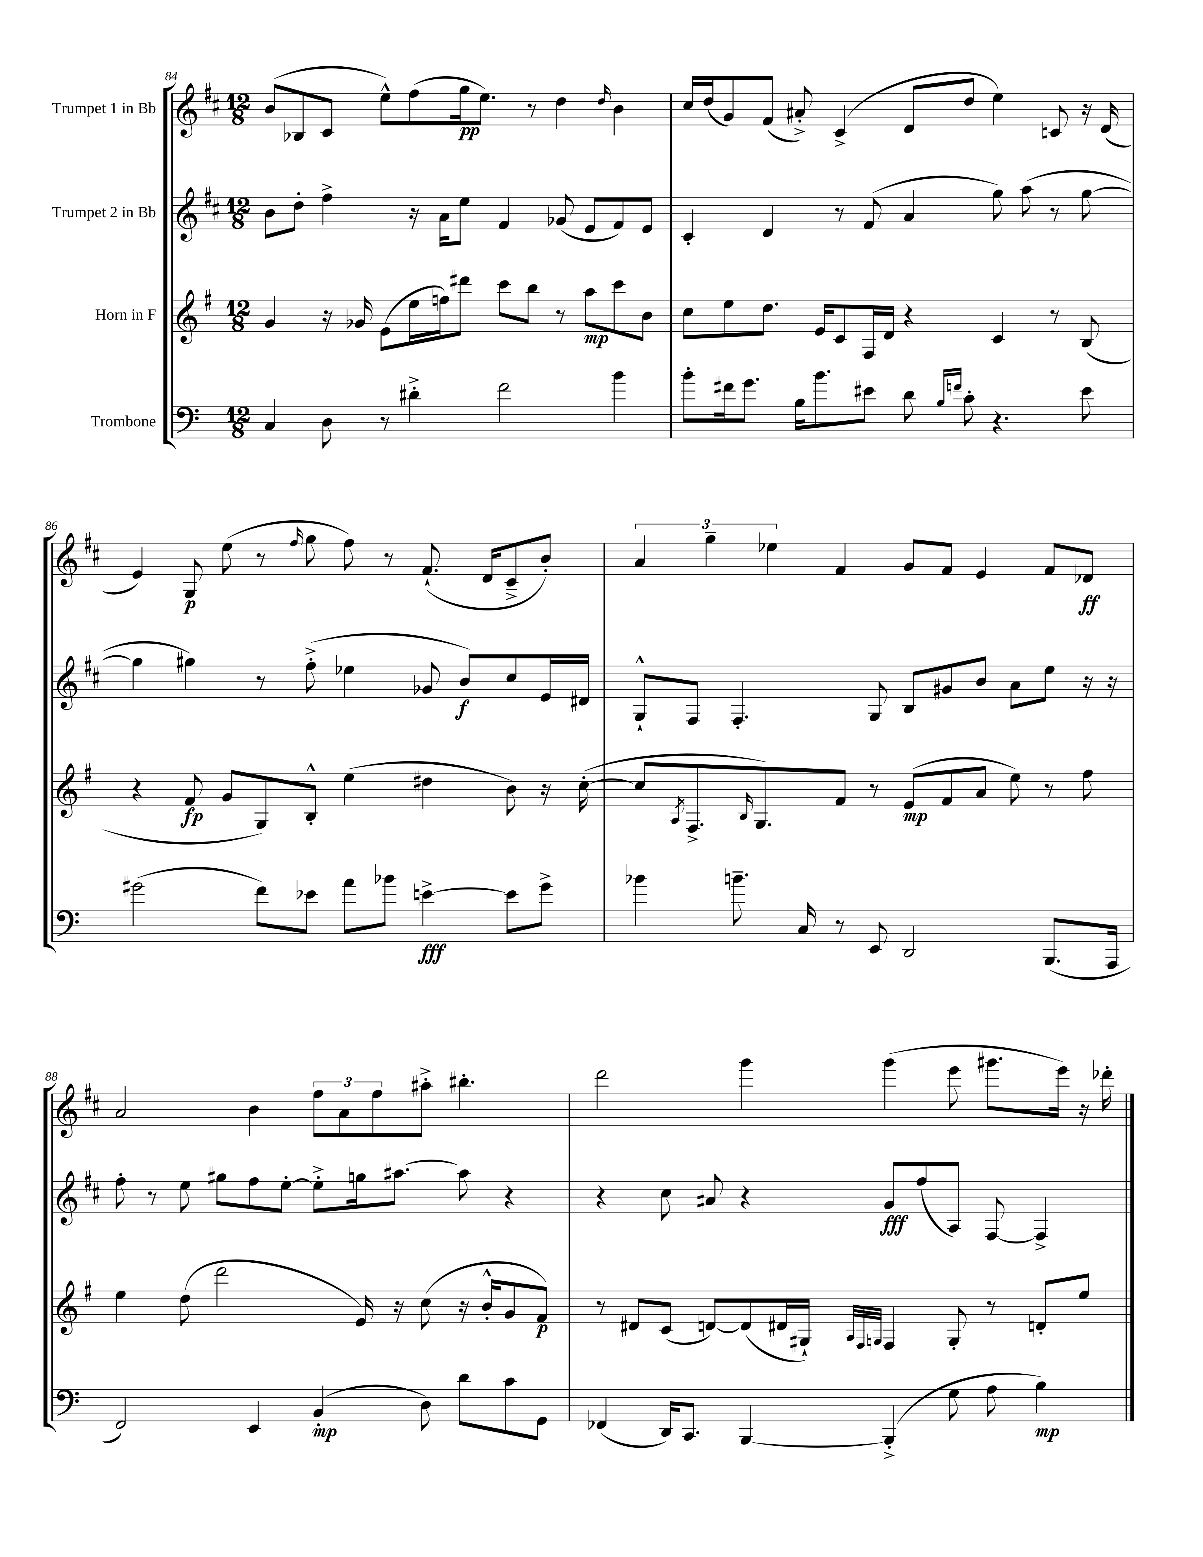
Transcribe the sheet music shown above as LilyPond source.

<<
\new StaffGroup <<
\new Staff = "s0" \with { instrumentName = "Trumpet 1 in Bb" } {
    \clef treble \key d \major \numericTimeSignature \time 12/8
    b'8( bes8 cis'8 e''8-^) fis''8( g''16\pp e''8.) r8 d''4 \grace { d''16 } b'4 |
    cis''16 d''16( g'8) fis'8( ais'8-.->) cis'4->( d'8 d''8 e''4) c'8 r16 d'16( |
    e'4) g8\p e''8( r8 \grace { fis''16 } g''8 fis''8) r8 fis'8.-!( d'16 cis'8---> b'8-.) |
    \tuplet 3/2 { a'4 g''4-- ees''4 } fis'4 g'8 fis'8 e'4 fis'8 des'8\ff |
    a'2 b'4 \tuplet 3/2 { fis''8 a'8 fis''8 } ais''8-.-> bis''4.-. |
    d'''2 g'''4 g'''4( e'''8 gis'''8. e'''16) r16 des'''16-. \bar "|." |
}
\new Staff = "s1" \with { instrumentName = "Trumpet 2 in Bb" } {
    \clef treble \key d \major \numericTimeSignature \time 12/8
    b'8 d''8-. fis''4-> r16 a'16 e''8 fis'4 ges'8( e'8 fis'8) e'8 |
    cis'4-. d'4 r8 fis'8( a'4 g''8) a''8( r8 g''8~ |
    g''4 gis''4) r8 fis''8-.->( ees''4 ges'8 b'8\f) cis''8 e'16 dis'16 |
    g8-!-^ fis8 fis4.-. g8 b8 gis'8 b'8 a'8 e''8 r16 r16 |
    fis''8-. r8 e''8 gis''8 fis''8 e''8~-. e''8-.-> g''16 ais''8.~ ais''8 r4 |
    r4 cis''8 ais'8 r4 g'8\fff fis''8( a8) fis8~ fis4-> \bar "|." |
}
\new Staff = "s2" \with { instrumentName = "Horn in F" } {
    \clef treble \key g \major \numericTimeSignature \time 12/8
    g'4 r16 ges'16 e'8( e''16 f''16) dis'''8 c'''8 b''8 r8 a''8\mp c'''8 b'8 |
    c''8 e''8 d''8. e'16 c'8 fis16 d'16 r4 c'4 r8 b8( |
    r4 fis'8\fp g'8 g8) b8-.-^ e''4( dis''4 b'8) r16 c''16~-.( |
    c''8 \acciaccatura { a8 } fis8.-> \grace { b16 } g8.) fis'8 r8 e'8\mp( fis'8 a'8 e''8) r8 fis''8 |
    e''4 d''8( d'''2 e'16) r16 c''8( r16 b'16-.-^ g'8 fis'8\p) |
    r8 dis'8 c'8( d'8~) d'8( dis'16 gis16-!) \grace { a32 fis32 g32 } fis4 g8-. r8 d'8-. e''8 \bar "|." |
}
\new Staff = "s3" \with { instrumentName = "Trombone" } {
    \clef bass \key c \major \numericTimeSignature \time 12/8
    c4 d8 r8 dis'4-.-> f'2 b'4 |
    b'8-. fis'16 g'8. b16 b'8. eis'8 d'8 \grace { b16 f'16 } c'8-. r4. eis'8 |
    gis'2( f'8) ees'8 a'8 bes'8 e'4~->\fff e'8 gis'8-> |
    bes'4 b'8.-- c16 r8 e,8 d,2 b,,8.( a,,16 |
    f,2) e,4 b,4-.\mp( d8) d'8 c'8 g,8 |
    fes,4( d,16) c,8. b,,4~ b,,4-.->( g8 a8 b4\mp) \bar "|." |
}
>>
>>
\layout { \context { \Score currentBarNumber = #84 } }
